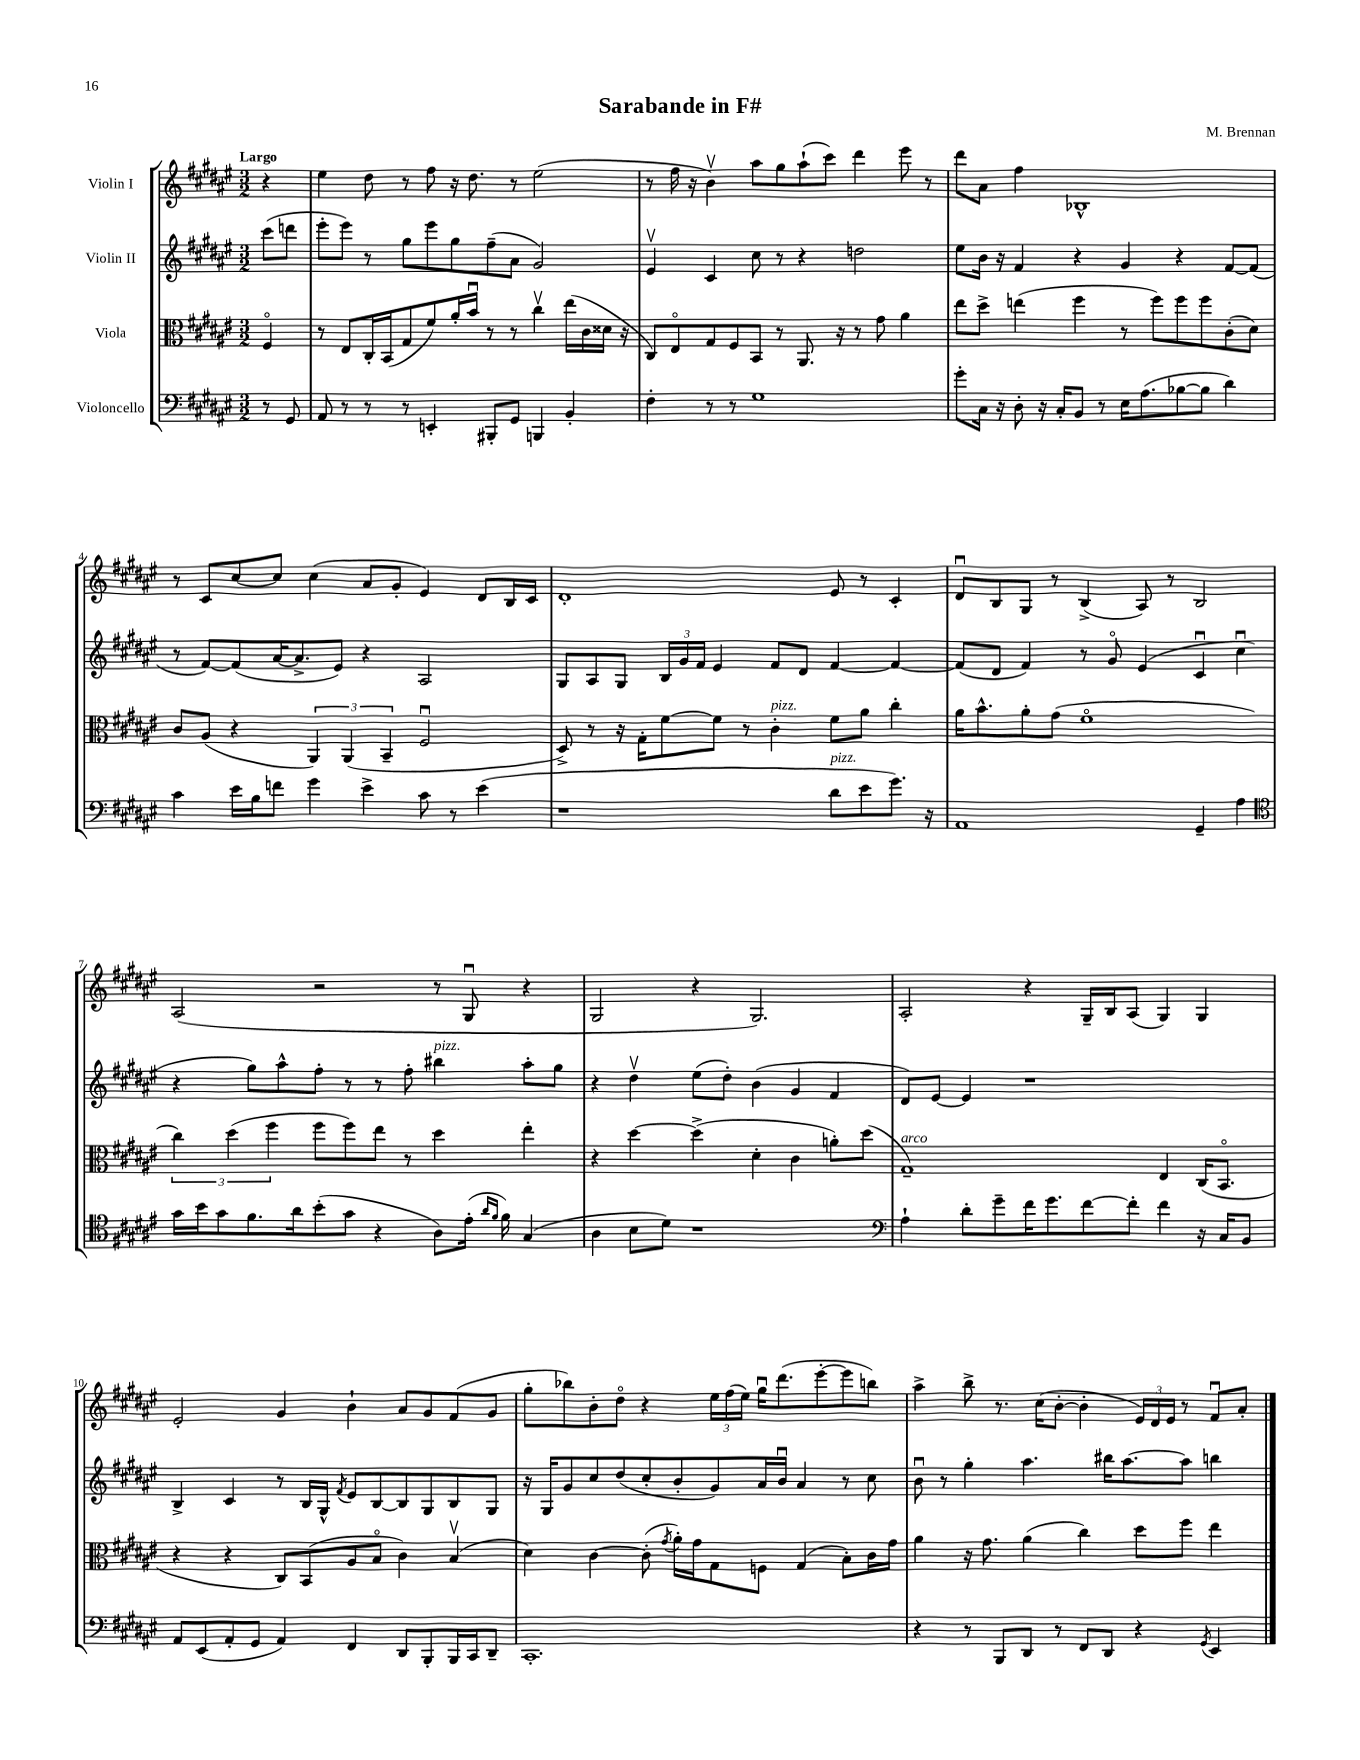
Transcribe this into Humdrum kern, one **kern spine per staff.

**kern	**kern	**kern	**kern
*staff4	*staff3	*staff2	*staff1
*clefF4	*clefC3	*clefG2	*clefG2
*k[f#c#g#d#a#e#]	*k[f#c#g#d#a#e#]	*k[f#c#g#d#a#e#]	*k[f#c#g#d#a#e#]
*M3/2	*M3/2	*M3/2	*M3/2
8r	4F#o	(8ccc#	4r
8GG#	.	8ddd	.
=	=	=	=
8AA#	8r	8eee#'	4ee#
8r	8E#	8eee#)	.
8r	16C#'	8r	8dd#
.	(16BB	.	.
8r	8G#	8gg#	8r
4EE'	8f#)	8eee#	8ff#
.	16a#'	8gg#	16r
.	16bu	.	8.dd#
8BBB#'	8r	(8ff#~	.
8GG#	8r	8a#	8r
4BBB	4cc#v	2g#)	(2ee#
4BB'	(16ee#	.	.
.	16c#	.	.
.	16d##	.	.
.	16r	.	.
=	=	=	=
4F#'	8C#)	4e#v	8r
.	8E#o	.	16ff#
.	.	.	16r
8r	8G#	4c#	4bv)
8r	8F#	.	.
1G#	8BB	8cc#	8aa#
.	8r	8r	8gg#
.	8.AA#	4r	(8aa#`
.	.	.	8ccc#)
.	16r	.	.
.	8r	2dd	4ddd#
.	8g#	.	.
.	4a#	.	8eee#
.	.	.	8r
=	=	=	=
8g#'	8ee#	8ee#	8ddd#
16C#	8dd#^	16b	8a#
16r	.	16r	.
8D#'	(4ee	4f#	4ff#
16r	.	.	.
16C#'	.	.	.
8BB	4ff#	4r	1B-^^
8r	.	.	.
16E#	8r	4g#	.
(8.A#	.	.	.
.	8ff#)	.	.
[8B-	8ff#	4r	.
8B-]	8ff#	.	.
4d#)	(8c#'	[8f#	.
.	8d#)	(8f#]	.
=	=	=	=
4c#	8c#	8r	8r
.	(8A#	[8f#)	8c#
16e#	4r	(8f#]	[8cc#
16B	.	.	.
8f	.	[16a#	8cc#]
.	.	8.a#^]	.
4g#	6AA#)	.	(4cc#
.	.	8e#)	.
.	(6AA#	.	.
4e#^	.	4r	8a#
.	6BB~	.	.
.	.	.	8g#'
8c#	2F#u	2A#	4e#)
8r	.	.	.
(4e#	.	.	8d#
.	.	.	16B
.	.	.	16c#
=	=	=	=
1r	8D#^)	8G#	1d#'
.	8r	8A#	.
.	16r	8G#	.
.	16G#'	.	.
.	[8f#	24B	.
.	.	24g#	.
.	.	24f#	.
.	8f#]	4e#	.
.	8r	.	.
.	4c#'	8f#	.
.	.	8d#	.
8d#	8f#	[4f#	8e#
8e#	8a#	.	8r
8.g#)	4cc#'	4f#_	4c#'
16r	.	.	.
=	=	=	=
1AA#	16a#	(8f#]	8d#u
.	8.b^^	.	.
.	.	8d#	8B
.	8a#'	4f#)	8G#
.	(8g#	.	8r
.	1f#o	8r	(4B^
.	.	8g#o	.
.	.	(4e#	8A#)
.	.	.	8r
4GG#~	.	4c#u	2B
4A#	.	4cc#u	.
=	=	=	=
*clefC4	*	*	*
16g#	6cc#)	4r	(2A#
16b	.	.	.
8g#	.	.	.
.	(6dd#	.	.
8.f#	.	8gg#)	.
.	6ff#	.	.
.	.	8aa#^^	.
16a#	.	.	.
(8b'	8ff#	8ff#'	2r
8g#	8ff#)	8r	.
4r	8ee#	8r	.
.	8r	8ff#'	.
8A#)	4dd#	4bb#	8r
(16e#'	.	.	8G#u
16qqa#	.	.	.
16qqf#	.	.	.
16f#)	.	.	.
(4G#	4ee#'	8aa#'	4r
.	.	8gg#	.
=	=	=	=
4A#	4r	4r	2G#
8B	[4dd#	4dd#v	.
8d#)	.	.	.
1r	(4dd#^]	(8ee#	4r
.	.	8dd#')	.
.	4d#'	(4b	2.G#)
.	4c#	4g#	.
.	8a')	4f#	.
.	(8dd#	.	.
=	=	=	=
*clefF4	*	*	*
4A#`	1G#~)	8d#)	2A#'
.	.	[8e#	.
8d#'	.	4e#]	.
8g#~	.	.	.
16f#	.	1r	4r
8.g#	.	.	.
[8f#	.	.	16G#~
.	.	.	16B
8f#']	.	.	(8A#
4f#	4E#	.	4G#)
16r	(16C#	.	4G#
16C#	8.BBo	.	.
8BB	.	.	.
=	=	=	=
8AA#	4r	4B^	2e#'
(8EE#	.	.	.
8AA#'	4r	4c#	.
8GG#	.	.	.
4AA#)	8C#)	8r	4g#
.	(8BB	16B	.
.	.	16G#^^	.
.	.	8qf#	.
4FF#	8A#	8e#	4b`
.	8Bo	[8B	.
8DD#	4c#)	8B]	8a#
8BBB'	.	8G#	8g#
16BBB	(4Bv	8B	(8f#
16CC#	.	.	.
8DD#~	.	8G#	8g#
=	=	=	=
1.CC#'	4d#)	16r	8gg#'
.	.	16G#	.
.	.	8g#	8bb-)
.	[4c#	8cc#	8b'
.	.	(8dd#	8dd#o
.	(8c#']	8cc#'	4r
.	8qg#	.	.
.	16a#')	8b'	.
.	16g#	.	.
.	8G#	8g#)	24ee#
.	.	.	(24ff#
.	.	.	24ee#)
.	8F	16a#	16gg#u
.	.	16bu	(8.ddd#
.	(4G#	4a#	.
.	.	.	[8eee#'
.	8B')	8r	8eee#]
.	16c#	8cc#	8bb)
.	16g#	.	.
=	=	=	=
4r	4a#	8bu	4aa#^
.	.	8r	.
8r	16r	4gg#'	8bb^
.	8.g#	.	.
8BBB	.	.	8.r
8DD#	(4a#	4.aa#	.
.	.	.	(16cc#
8r	.	.	[8b'
8FF#	4cc#)	.	4b']
8DD#	.	16bb#	.
.	.	[8.aa#	.
4r	8dd#	.	24e#)
.	.	.	24d#
.	.	.	24e#
.	8ff#	8aa#]	8r
8qGG#	.	.	.
4EE#	4ee#	4bb	8f#u
.	.	.	8a#'
==	==	==	==
*-	*-	*-	*-
